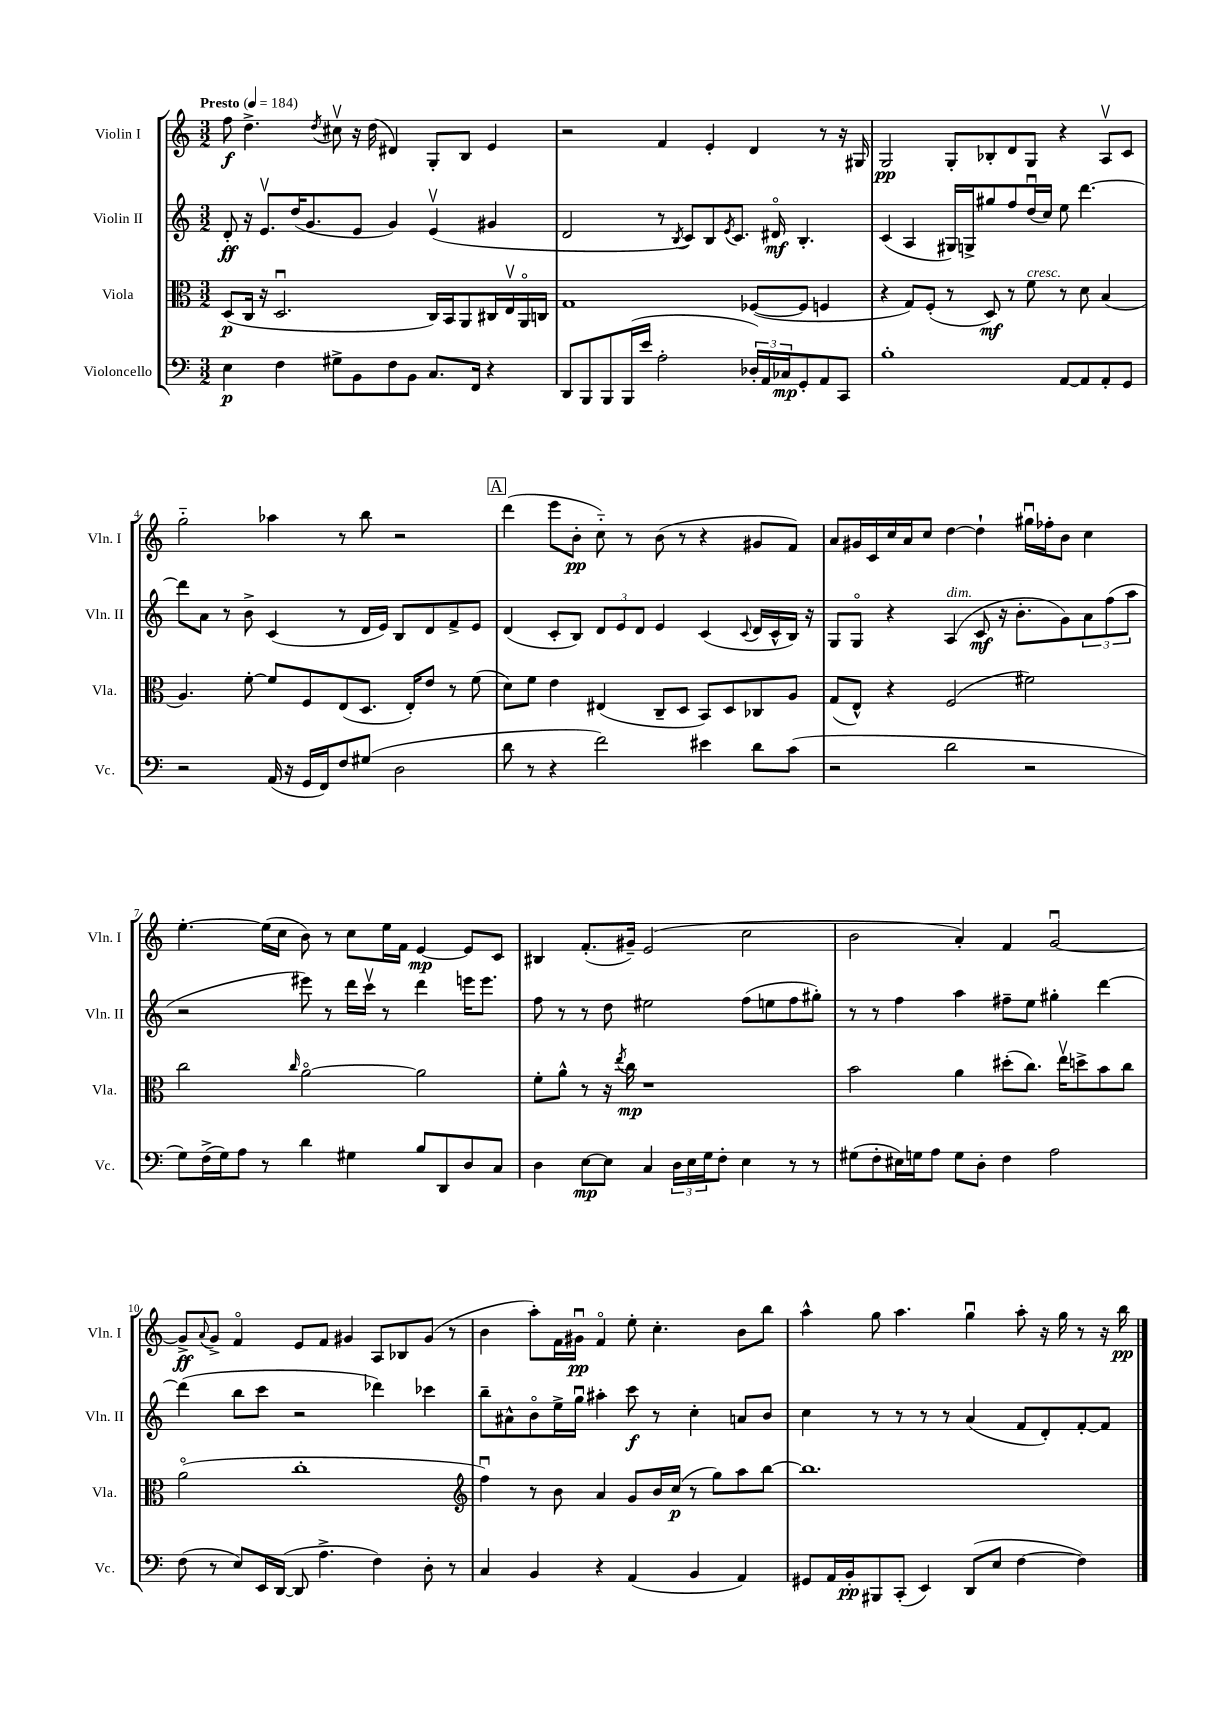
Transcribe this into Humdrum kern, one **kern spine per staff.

**kern	**kern	**kern	**kern
*staff4	*staff3	*staff2	*staff1
*clefF4	*clefC3	*clefG2	*clefG2
*k[]	*k[]	*k[]	*k[]
*M3/2	*M3/2	*M3/2	*M3/2
*MM184	*MM184	*MM184	*MM184
4E	(8D	8d'	8ff
.	16C	16r	4.dd^
.	16r	8.ev	.
4F	2.Du	.	.
.	.	(16dd	.
.	.	8.g	.
.	.	.	8qdd
8G#^	.	.	8cc#v
8BB	.	8e	16r
.	.	.	(16dd
8F	.	4g)	4d#)
8BB	.	.	.
8.C	16C)	(4ev	8G'
.	16BB	.	.
.	8AA	.	8B
16FF	.	.	.
4r	16C#	4g#	4e
.	16Ev	.	.
.	16AAo	.	.
.	16C	.	.
=	=	=	=
8DD	1G	2d	2r
8BBB	.	.	.
8BBB	.	.	.
(16BBB	.	.	.
16e	.	.	.
2A'	.	8r	4f
.	.	8qB	.
.	.	8c)	.
.	.	8B	4e'
.	.	8qe	.
.	.	8.c	.
24D-')	([8F-	.	4d
24AA	.	.	.
.	.	16d#o	.
24C-	.	.	.
8GG'	8F-]	4.B'	.
8AA	4F	.	8r
8CC	.	.	16r
.	.	.	16G#
=	=	=	=
1B'	4r	(4c	2G
.	8G)	4A	.
.	(8F'	.	.
.	8r	16G#)	8G'
.	.	16G^	.
.	8D)	8gg#	8B-'
.	8r	8ff	8d
.	8f	(16ddu	8G
.	.	16cc)	.
[8AA	8r	8ee	4r
8AA]	8d	[4.ddd	.
8AA'	(4B	.	8Av
8GG	.	.	8c
=	=	=	=
2r	4.A)	8ddd]	2gg'~
.	.	8a	.
.	.	8r	.
.	[8f'	8b^	.
(16AA	8f]	(4c	4aa-
16r	.	.	.
16GG	8F	.	.
16FF)	.	.	.
8F	(8E	8r	8r
(8G#	8.D	16d	8bb
.	.	16e)	.
2D	.	8B	2r
.	16E')	.	.
.	8e	8d	.
.	8r	8f^	.
.	(8f	8e	.
=	=	=	=
8d	8d)	(4d	(4ddd
8r	8f	.	.
4r	4e	8c'	8eee
.	.	8B)	8b'
2f)	(4E#	12d	8cc'~)
.	.	12e	.
.	.	.	8r
.	.	12d	.
.	8C~	4e	(8b
.	8D	.	8r
4e#	8BB)	(4c	4r
.	8D	.	.
.	.	8qqc	.
8d	8C-	16d	8g#
.	.	16c^^	.
(8c	8A	16B)	8f)
.	.	16r	.
=	=	=	=
2r	(8G	8G	8a
.	8E^^)	8Go	16g#
.	.	.	16c
.	4r	4r	16cc
.	.	.	16a
.	.	.	8cc
2d	(2F	(4A	[4dd
.	.	8c	4dd`]
.	.	16r	.
.	.	8.b'	.
2r	2f#)	.	16gg#u
.	.	.	16ff-'
.	.	8g)	8b
.	.	12a	4cc
.	.	(12ff	.
.	.	12aa	.
=	=	=	=
8G)	2cc	2r	[4.ee'
(16F^	.	.	.
16G)	.	.	.
8A	.	.	.
8r	.	.	(16ee]
.	.	.	16cc
.	16qqcc	.	.
4d	[2ao	8eee#)	8b)
.	.	8r	8r
4G#	.	16ddd	8cc
.	.	16cccv	.
.	.	8r	16ee
.	.	.	16f
8B	2a]	4ddd	[4e
8DD	.	.	.
8D	.	16eee	8e]
.	.	8.eee	.
8C	.	.	8c
=	=	=	=
4D	8f'	8ff	4B#
.	8a^^	8r	.
[8E	8r	8r	(8.f'
8E]	16r	8dd	.
.	8qee	.	.
.	16cc	.	16g#~)
4C	1r	2ee#	(2e
24D	.	.	.
24E	.	.	.
24G	.	.	.
8F'	.	.	.
4E	.	(8ff	2cc
.	.	8ee	.
8r	.	8ff	.
8r	.	8gg#')	.
=	=	=	=
(8G#	2b	8r	2b
8F'	.	8r	.
16E#)	.	4ff	.
16G	.	.	.
8A	.	.	.
8G	4a	4aa	4a')
8D'	.	.	.
4F	(8dd#'	8ff#~	4f
.	8.cc)	8ee	.
2A	.	4gg#'	[2gu
.	16eev	.	.
.	8dd^	.	.
.	8b	[4ddd	.
.	8cc	.	.
=	=	=	=
(8F	(2ao	(4ddd]	8g^]
.	.	.	8qqa
8r	.	.	8g^
8E)	.	8bb	4fo
16EE	.	8ccc	.
([16DD	.	.	.
8DD]	1cc'	2r	8e
4.A^	.	.	8f
.	.	.	4g#
4F)	.	4ddd-)	8A
.	.	.	8B-
8D'	.	4ccc-	(8g#
8r	.	.	8r
=	=	=	=
*	*clefG2	*	*
4C	4ffu)	8bb~	4b
.	.	8a#^^	.
4BB	8r	8bo	8aa')
.	8b	16ee^	16f
.	.	16ggu	16g#u
4r	4a	4aa#'	4fo
(4AA	8g	8ccc	8ee'
.	16b	8r	4.cc'
.	(16cc	.	.
4BB	8r	4cc'	.
.	8gg)	.	.
4AA)	8aa	8a	8b
.	[8bb	8b	8bb
=	=	=	=
8GG#	1.bb]	4cc	4aa^^
16AA	.	.	.
16BB'	.	.	.
8BBB#	.	8r	8gg
(8CC'	.	8r	4.aa
4EE)	.	8r	.
.	.	8r	.
(8DD	.	(4a	4ggu
8E	.	.	.
[4F	.	8f	8aa'
.	.	8d')	16r
.	.	.	16gg
4F])	.	[8f'	8r
.	.	8f]	16r
.	.	.	16bb
==	==	==	==
*-	*-	*-	*-
